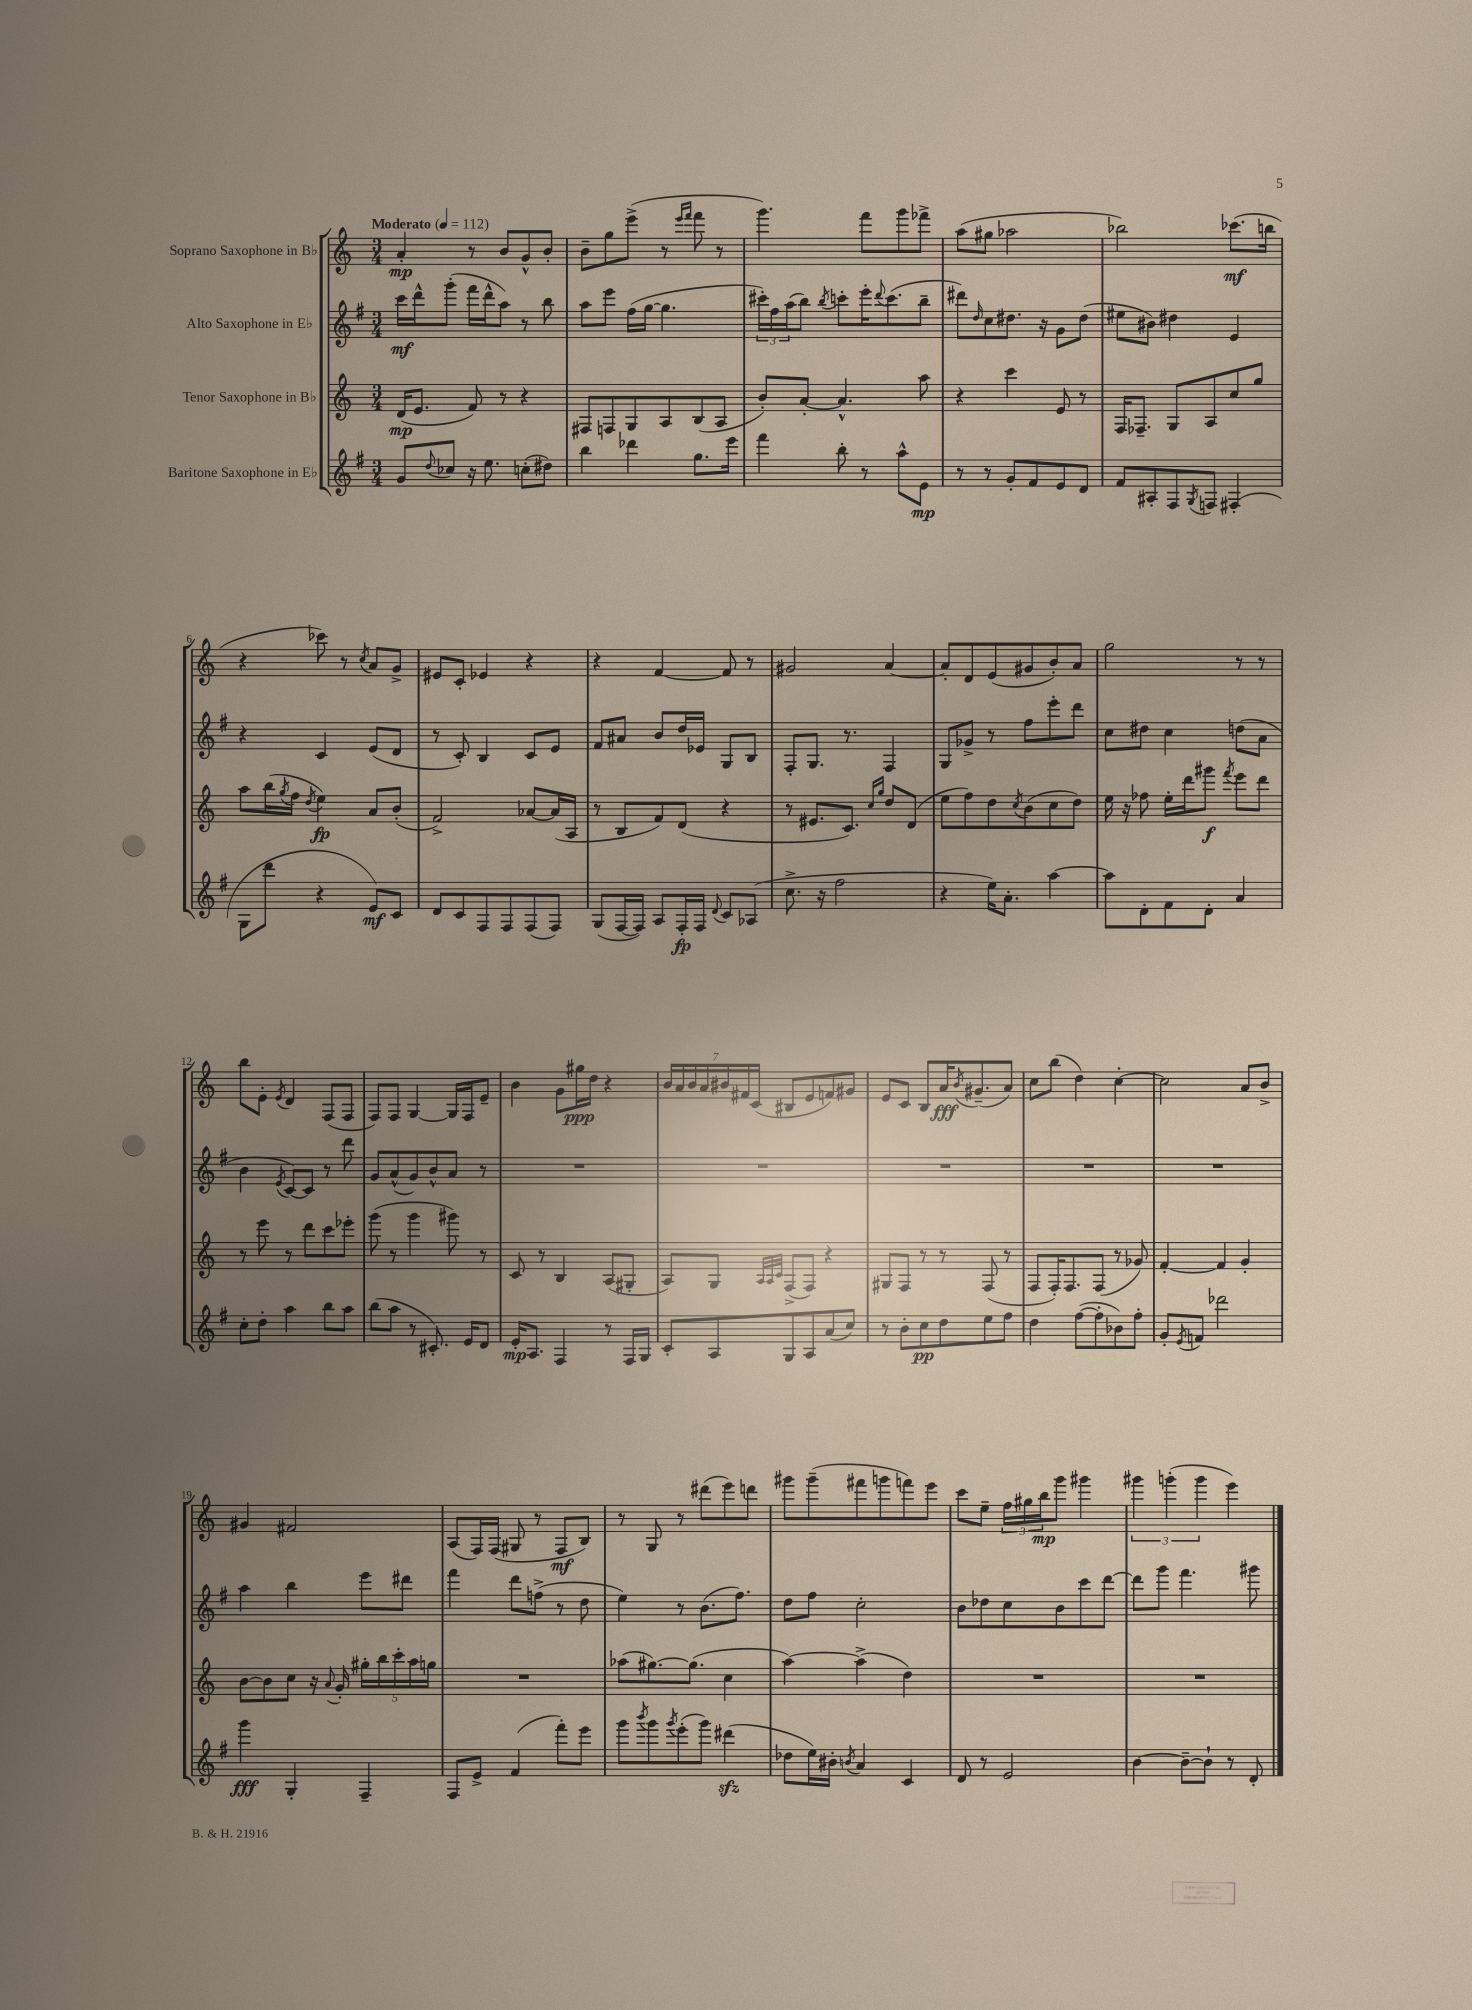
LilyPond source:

<<
\new StaffGroup <<
\new Staff = "s0" \with { instrumentName = "Soprano Saxophone in Bb" } {
    \clef treble \key c \major \numericTimeSignature \time 3/4 \tempo "Moderato" 4 = 112
    a'4-.\mp r8 b'8 g'8-^ b'8-. |
    b'8-- g''8 e'''8->( r8 \grace { e'''16 f'''16 } f'''8 r8 |
    g'''4.) f'''8 g'''8 fes'''8-> |
    a''8( gis''8 aes''2 |
    bes''2) ces'''8.\mf( b''16 |
    r4 ces'''8) r8 \acciaccatura { c''8 } a'8 g'8-> |
    eis'8 c'8-. ees'4 r4 |
    r4 f'4~ f'8 r8 |
    gis'2 a'4~ |
    a'8-. d'8 e'8( gis'8 b'8-.) a'8 |
    g''2 r8 r8 |
    b''8 e'8-. \acciaccatura { e'8 } d'4 f8( f8 |
    f8) f8 g4~ g16 f16 e'8-- |
    b'4 g'8 gis''16\ppp d''16 r4 |
    \tuplet 7/4 { b'16 a'16 b'16 a'16 bis'16 fis'16 c'16( } bis8 e'8 f'8) gis'8 |
    e'8 c'8 b8 a'16\fff \acciaccatura { b'8 } gis'8.--( a'8) |
    c''8 b''8( d''4) c''4~-. |
    c''2 a'8 b'8-> |
    gis'4 fis'2 |
    a8( f16) f16( gis8 r8 f8\mf b8) |
    r8 g8 r8 dis'''8( e'''8) d'''8 |
    gis'''8 gis'''8--( fis'''8 g'''8 f'''8) e'''8 |
    c'''8 e''8-- \tuplet 3/2 { f''16 gis''16 b''16\mp } g'''8 gis'''4 |
    \tuplet 3/2 { gis'''4 g'''4-.( g'''4 } e'''4) \bar "|." |
}
\new Staff = "s1" \with { instrumentName = "Alto Saxophone in Eb" } {
    \clef treble \key g \major \numericTimeSignature \time 3/4
    c'''16\mf d'''16-^ g'''8-.( fis'''16 d'''16-^ a''8) r8 b''8 |
    a''8 e'''8 fis''16( g''16~ g''4. |
    \tuplet 3/2 { cis'''16-.) fis''16 a''16( } b''8) \acciaccatura { b''8 } c'''8-. e'''16-. \appoggiatura { d'''8 } c'''8.( b''8-- |
    dis'''8) \grace { d''16 } c''8 dis''8. r16 g'8 dis''8( |
    eis''8 bis'8) dis''4 e'4 |
    r4 c'4 e'8( d'8 |
    r8 c'8-.) b4 c'8 e'8 |
    fis'8 ais'8 b'8 d''16 ees'16 g8 b8 |
    fis8-. g8. r8. fis4 |
    g8 ges'8-> r8 fis''8 e'''8-. d'''8 |
    c''8 dis''8 c''4 d''8( a'8 |
    b'4 \acciaccatura { e'8 } c'8~) c'8 r8 d'''8 |
    g'8 a'8-^( g'8) b'8-^ a'8 r8 |
    R2. |
    R2. |
    R2. |
    R2. |
    R2. |
    a''4 b''4 e'''8 dis'''8 |
    fis'''4 d'''8 f''8->( r8 d''8 |
    e''4) r8 b'8.( fis''8.) |
    d''8 fis''8 c''2-. |
    b'8 des''8 c''8 b'8 c'''8 d'''8~ |
    d'''8 g'''8 fis'''4. gis'''8 \bar "|." |
}
\new Staff = "s2" \with { instrumentName = "Tenor Saxophone in Bb" } {
    \clef treble \key c \major \numericTimeSignature \time 3/4
    d'16\mp( e'8. f'8) r8 r4 |
    fis8 f8 g8 a8 b8( a8 |
    b'8-.) a'8~-. a'4.-^ a''8 |
    r4 c'''4 e'8 r8 |
    f16 fes8.-- g8 a8 c''8 g''8 |
    a''8 b''16( \acciaccatura { g''8 } f''16 \acciaccatura { d''8 } e''4\fp) a'8 b'8-.( |
    f'2->) aes'8~ aes'16( a16 |
    r8 b8 f'8) d'8( r4 |
    r8 eis'8. c'8.) \grace { c''16 g''16 } d''8 d'8( |
    e''8 f''8) d''8 \acciaccatura { c''8 } b'8( c''8 d''8) |
    e''16 r16 fes''8 e''16-. d'''16 gis'''8\f \acciaccatura { f'''8 } e'''8 d'''8 |
    r8 e'''8 r8 d'''8 c'''8 ees'''8-. |
    g'''8( r8 g'''4 gis'''8) r8 |
    c'8 r8 b4 a8( gis8-. |
    a8) g8 \grace { a32 a32 c'32 } f8->( f8) r4 |
    gis8 f8 r8 r8 f8( r8 |
    f8 f16-.) f8. f8( r8 ges'8) |
    f'4~-. f'4 g'4-. |
    b'8~ b'8 c''8 r16 \appoggiatura { a'8 } g'16-. \tuplet 5/4 { gis''16-. b''16 c'''16-. a''16 g''16 } |
    R2. |
    aes''8( gis''8.~) gis''8.( c''4 |
    a''4~) a''4->( d''4) |
    R2. |
    R2. \bar "|." |
}
\new Staff = "s3" \with { instrumentName = "Baritone Saxophone in Eb" } {
    \clef treble \key g \major \numericTimeSignature \time 3/4
    g'8 \appoggiatura { d''8 } ces''8 r16 e''8. c''8-.( dis''8) |
    b''4 des'''4 g''8. e'''16 |
    fis'''4 b''8-. r8 a''8-^ e'8\mp |
    r8 r8 g'8-. fis'8 e'8 d'8 |
    fis'8 ais8-. fis8 \acciaccatura { g8 } f8 fis4-.( |
    g8 d'''8 r4 e'8\mf) c'8 |
    d'8 c'8 fis8 fis8 fis8( fis8) |
    g8( fis16~ fis16) a8 fis16-.\fp fis16 \appoggiatura { d'8 } c'8 aes8( |
    c''8.-> r16 fis''2 |
    r4 e''16) a'8.-. a''4~ |
    a''8 d'8-. fis'8 d'8-. a'4 |
    c''8-. d''8-. a''4 b''8 a''8 |
    b''8( a''8 r8 cis'8.-.) e'16 d'8 |
    e'16-.\mp a8. fis4 r8 fis16 g16 |
    c'8-. a8 g8 a8 a'8( c''8) |
    r8 b'8-. c''8\pp d''8 e''8 fis''8 |
    d''4 fis''8~( fis''8-. bes'8) fis''8-. |
    g'8-. \acciaccatura { e'8 } f'8 des'''2 |
    g'''4\fff g4-. fis4-- |
    fis8 e'8-> fis'4( fis'''8-.) e'''8 |
    g'''8 \acciaccatura { b'''8 } g'''8 \acciaccatura { g'''8 } e'''8-.( g'''8) dis'''4\sfz( |
    des''8 e''16) bis'16-. \acciaccatura { b'8 } a'4 c'4 |
    d'8 r8 e'2 |
    b'4~ b'8~-- b'8-! r8 d'8-. \bar "|." |
}
>>
>>
